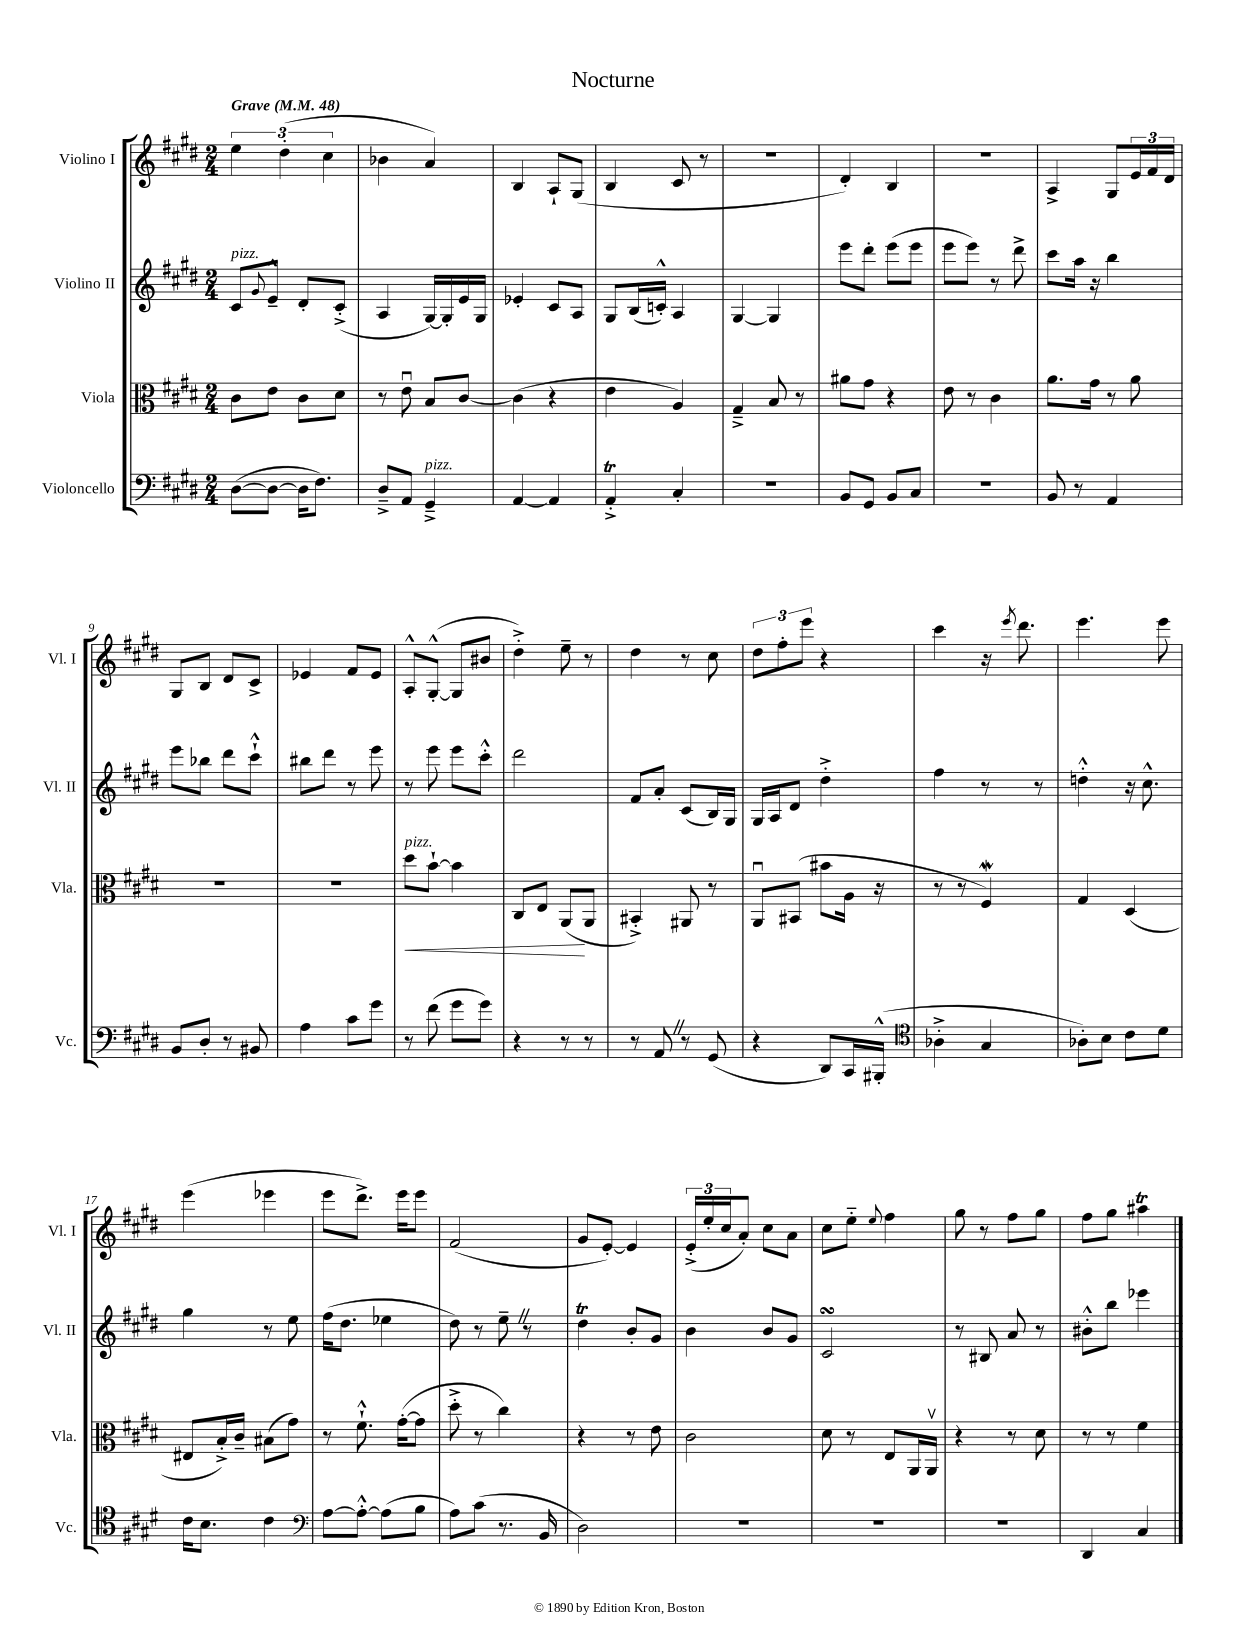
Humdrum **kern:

**kern	**kern	**kern	**kern
*staff4	*staff3	*staff2	*staff1
*clefF4	*clefC3	*clefG2	*clefG2
*k[f#c#g#d#]	*k[f#c#g#d#]	*k[f#c#g#d#]	*k[f#c#g#d#]
*M2/4	*M2/4	*M2/4	*M2/4
*MM48	*MM48	*MM48	*MM48
([8D#\L	8c#\L	8c#/L	6ee\
.	.	8qqg#/	.
8D#\_J	8e\J	8e~^^/J	.
.	.	.	(6dd#'\
16D#\]LK	8c#\L	8d#'/L	.
8.F#\J)	.	.	.
.	.	.	6cc#\
.	8d#\J	(8c#'^/J	.
=	=	=	=
8D#~^/L	8r	4A/	4b-\
8AA/J	8eu\	.	.
4GG#~^/	8B/L	[16G#/LL)	4a/)
.	.	16G#'/]	.
.	[8c#/J	16e/	.
.	.	16G#/JJ	.
=	=	=	=
[4AA/	(4c#\]	4e-'/	4B/
4AA/]	4r	8c#/L	8A`/L
.	.	8A/J	(8G#/J
=	=	=	=
4AA'^/	4e\	8G#/L	4B/
.	.	(16B/L	.
.	.	16c'^^/JJ)	.
4C#'/	4A/)	4A/	8c#/
.	.	.	8r
=	=	=	=
2r	4G#~^/	[4G#/	2r
.	8B/	4G#/]	.
.	8r	.	.
=	=	=	=
8BB/L	8a#\L	8eee\L	4d#'/)
8GG#/J	8g#\J	8ddd#'\J	.
8BB/L	4r	(8eee\L	4B/
8C#/J	.	8eee\J	.
=	=	=	=
2r	8e\	8eee\L	2r
.	8r	8eee\J)	.
.	4c#\	8r	.
.	.	8ddd#^\	.
=	=	=	=
8BB/	8.a\L	8ccc#\L	4A^/
8r	.	16aa\Jk	.
.	16g#\Jk	16r	.
4AA/	8r	4bb\	8G#/L
.	8a\	.	24e/L
.	.	.	24f#/
.	.	.	24d#/JJ
=	=	=	=
8BB/L	2r	8eee\L	8G#/L
8D#'/J	.	8bb-\J	8B/J
8r	.	8ddd#\L	8d#/L
8BB#/	.	8ccc#`^^\J	8c#^/J
=	=	=	=
4A\	2r	8bb#\L	4e-/
.	.	8ddd#\J	.
8c#\L	.	8r	8f#/L
8g#\J	.	8eee\	8e-/J
=	=	=	=
8r	8dd#\L	8r	8A'^^/L
(8f#\	[8b`\J	8eee\	([8G#'^^/J
8g#\L	4b\]	8eee\L	8G#/]L
8g#\J)	.	8ccc#'^^\J	8b#/J
=	=	=	=
4r	8C#/L	2ddd#\	4dd#'^\)
.	8E/J	.	.
8r	(8AA/L	.	8ee~\
8r	8AA/J	.	8r
=	=	=	=
8r	4BB#'^/)	8f#/L	4dd#\
8AA/	.	8a'/J	.
8r	8AA#/	(8c#/L	8r
(8GG#/	8r	16B/L)	8cc#\
.	.	16G#/JJ	.
=	=	=	=
4r	8AAu/L	16G#/LL	12dd#\L
.	.	16A/J	.
.	.	.	12ff#'\
.	(8BB#/J	8d#/J	.
.	.	.	12eee\J
8DD#/L)	8b#\L	4dd#'^\	4r
16CC#/L	16A\Jk	.	.
(16BBB#'^^/JJ	16r	.	.
=	=	=	=
*clefC4	*	*	*
4A-'^\	8r	4ff#\	4ccc#\
.	8r	.	.
4G#/	4F#/)	8r	16r
.	.	.	8qeee/
.	.	.	8.ddd#\
.	.	8r	.
=	=	=	=
8A-'\L)	4G#/	4dd'^^\	4.eee\
8B\J	.	.	.
8c#\L	(4D#/	16r	.
.	.	8.cc#^^\	.
8d#\J	.	.	8eee\
=	=	=	=
16c#\LK	8E#/L	4gg#\	(4eee\
8.B\J	.	.	.
.	16B'^/L)	.	.
.	16c#~/JJ	.	.
4c#\	(8B#\L	8r	4eee-\
.	8g#\J)	8ee\	.
=	=	=	=
*clefF4	*	*	*
[8A\L	8r	(16ff#\LK	8eee\L
.	.	8.dd#\J	.
8A'^^\_J	8.f#`^^\	.	8.ddd#^\J)
(8A\]L	.	4ee-\	.
.	([16g#'\LK	.	16eee\LK
8B\J	8g#\]J	.	8eee\J
=	=	=	=
8A\L)	8dd#'^\	8dd#\)	(2f#/
(8c#\J	8r	8r	.
8.r	4cc#\)	8ee~\	.
.	.	8r	.
16BB/	.	.	.
=	=	=	=
2D#\)	4r	4dd#\	8g#/L
.	.	.	[8e'/J)
.	8r	8b'/L	4e/]
.	8e\	8g#/J	.
=	=	=	=
2r	2c#\	4b\	(24e'^/LL
.	.	.	24ee'/
.	.	.	24cc#/J
.	.	.	8a'/J)
.	.	8b/L	8cc#\L
.	.	8g#/J	8a\J
=	=	=	=
2r	8d#\	2c#/	8cc#\L
.	8r	.	8ee'~\J
.	.	.	8qqee/
.	8E/L	.	4ff#\
.	16AA/L	.	.
.	16AAv/JJ	.	.
=	=	=	=
2r	4r	8r	8gg#\
.	.	8B#/	8r
.	8r	8a/	8ff#\L
.	8d#\	8r	8gg#\J
=	=	=	=
4DD#/	8r	8b#'^^\L	8ff#\L
.	8r	8bb\J	8gg#\J
4C#/	4f#\	4eee-\	4aa#\
==	==	==	==
*-	*-	*-	*-
